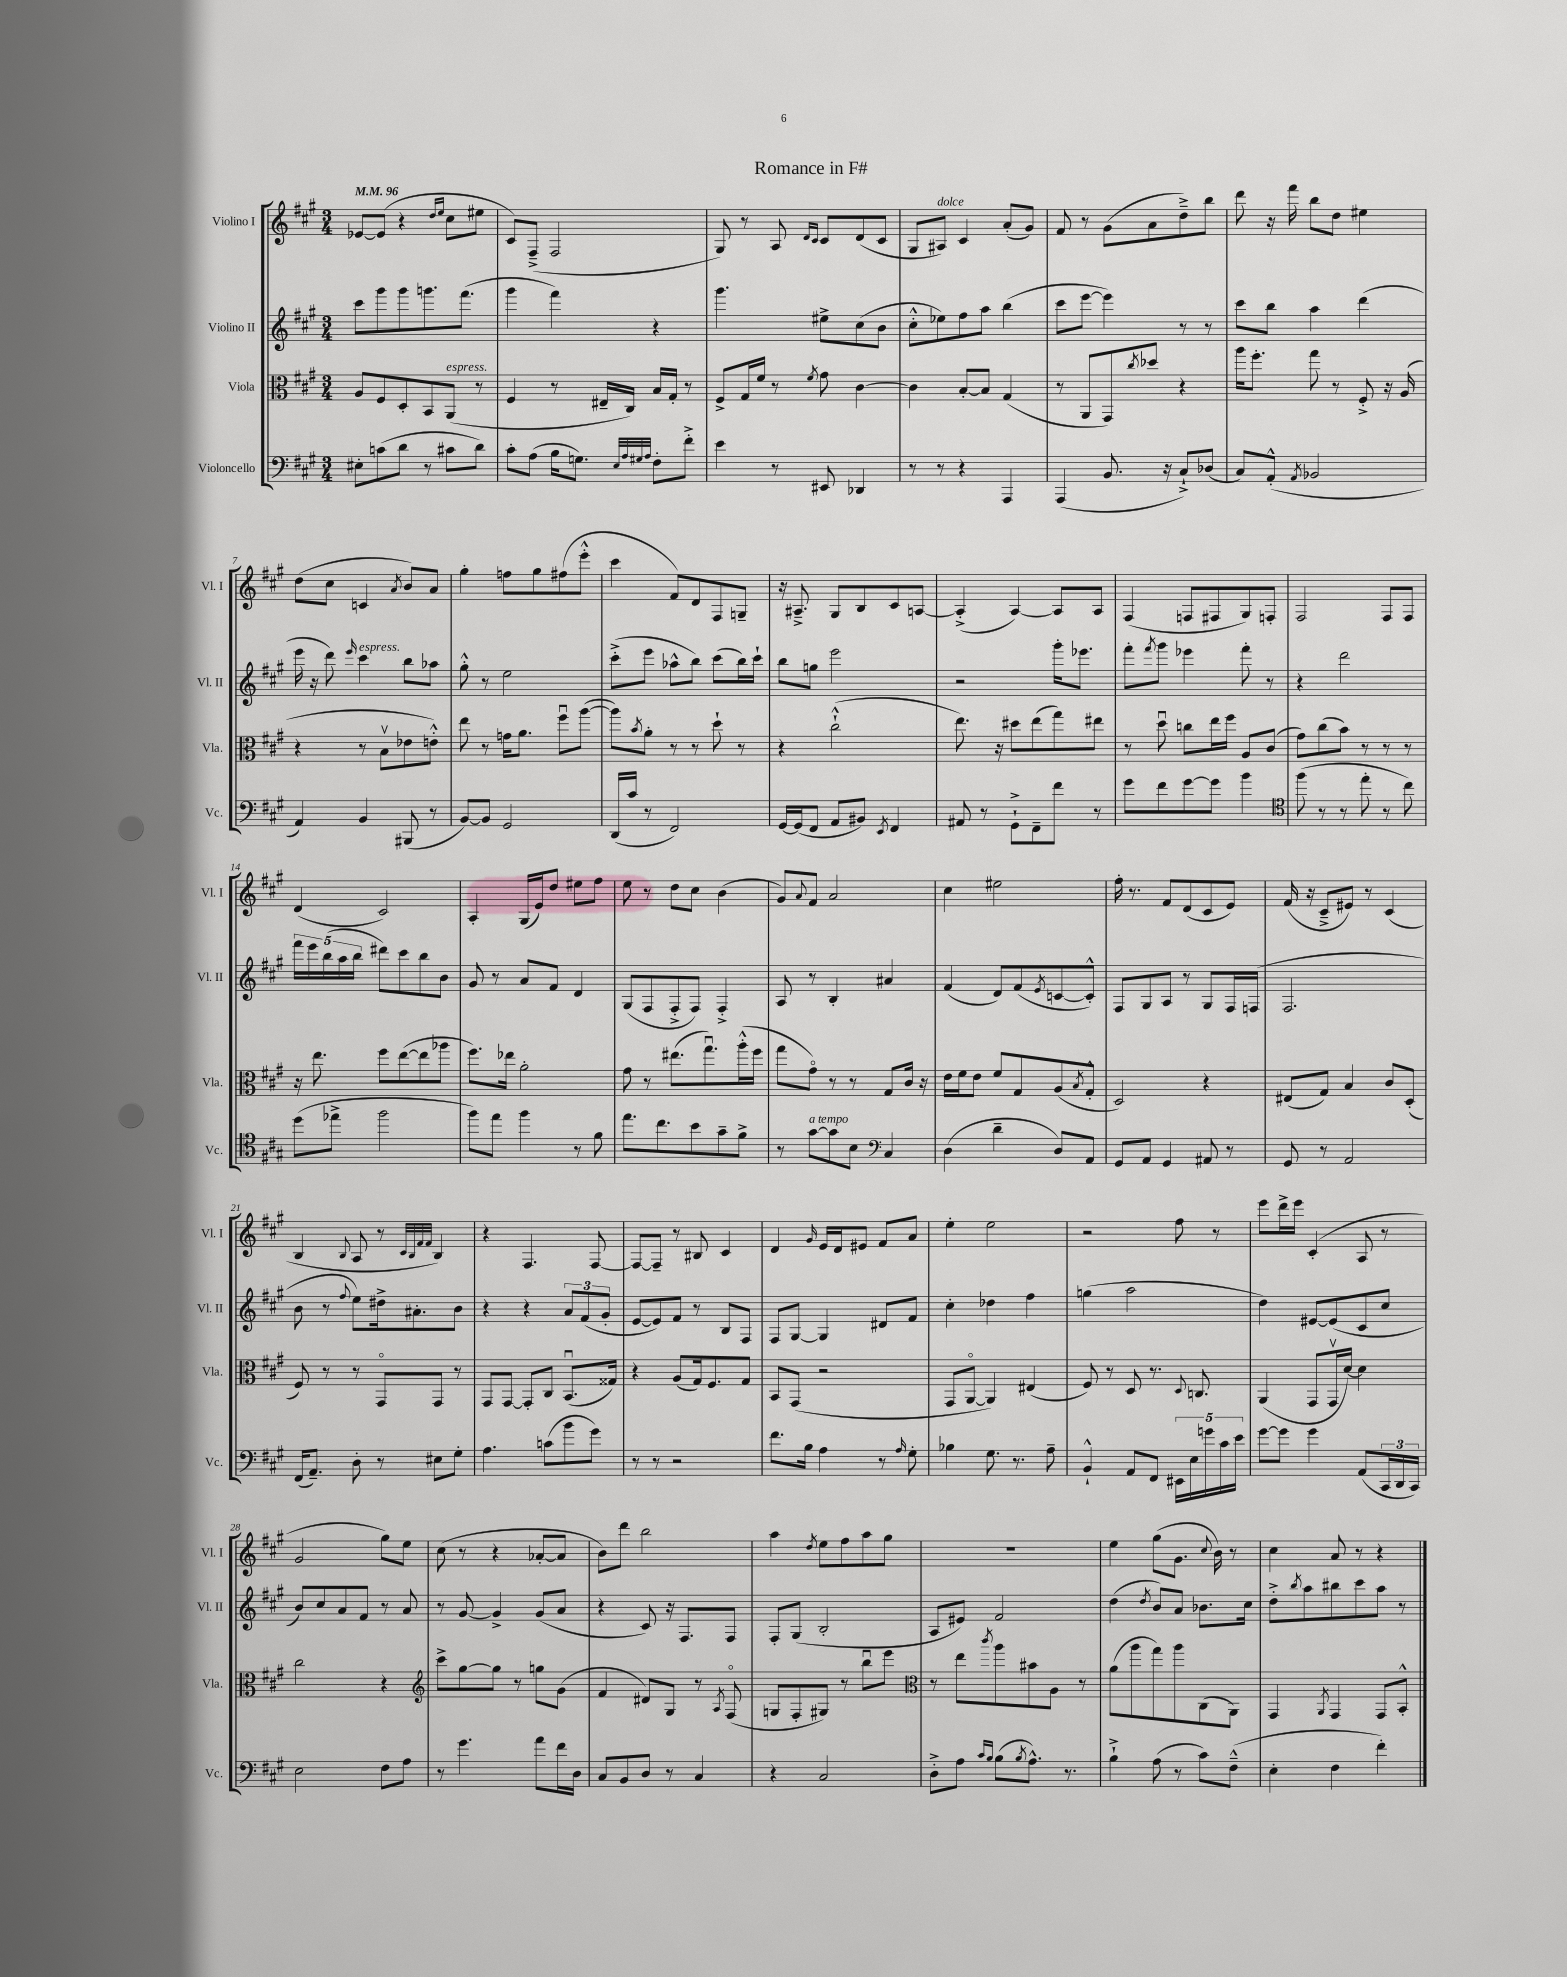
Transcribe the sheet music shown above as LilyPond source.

\header { title = "Romance in F#" }
<<
\new StaffGroup <<
\new Staff = "s0" \with { instrumentName = "Violino I" shortInstrumentName = "Vl. I" } {
    \clef treble \key a \major \numericTimeSignature \time 3/4 \tempo 4 = 96
    ees'8~ ees'8( r4 \grace { d''16 e''16 } cis''8 eis''8 |
    cis'8) fis8--->( fis2 |
    gis8) r8 a8 \grace { d'16 cis'16 } cis'8 d'8( cis'8 |
    gis8 ais8^\markup { \italic "dolce" }) cis'4 a'8-.( gis'8) |
    fis'8 r8 gis'8( a'8 d''8--->) b''8 |
    d'''8 r16 fis'''16 b''8 d''8 eis''4 |
    d''8( cis''8 c'4 \acciaccatura { a'8 } b'8) a'8 |
    gis''4-. f''8 gis''8 fis''8( e'''8-.-^ |
    cis'''4 fis'8) d'8 fis8 g8-- |
    r16 ais8.---> gis8 b8 cis'8 a8~ |
    a4-.->( a4~) a8 a8 |
    fis4( f8 fis8 gis8) f8-. |
    fis2 fis8 fis8 |
    d'4( cis'2) |
    a4-. gis16( e'16) d''8 eis''8 fis''8 |
    e''8 r8 d''8 cis''8 b'4( |
    gis'8) \appoggiatura { a'8 } fis'8 a'2 |
    cis''4 eis''2 |
    fis''16-. r8. fis'8 d'8( cis'8 e'8) |
    fis'16( r16 cis'8---> eis'8) r8 cis'4( |
    b4 \appoggiatura { b8 } a8 r8 \grace { cis'32 b32 fis'32 fis'32 } b4) |
    r4 fis4. fis8~ |
    fis8~ fis8-- r8 bis8 cis'4 |
    d'4 \grace { gis'16 } e'16 d'16 eis'8 fis'8 a'8 |
    e''4-. e''2 |
    r2 fis''8 r8 |
    e'''8 d'''16-> e'''16 cis'4-.( a8 r8 |
    gis'2 gis''8) e''8 |
    cis''8( r8 r4 aes'8~-. aes'8 |
    b'8) d'''8 b''2 |
    a''4 \acciaccatura { d''8 } e''8 fis''8 a''8 gis''8 |
    R2. |
    e''4 gis''8( gis'8. \appoggiatura { cis''8 } b'16) r8 |
    cis''4 a'8 r8 r4 \bar "|." |
}
\new Staff = "s1" \with { instrumentName = "Violino II" shortInstrumentName = "Vl. II" } {
    \clef treble \key a \major \numericTimeSignature \time 3/4
    cis'''8 gis'''8 gis'''8 g'''8. fis'''8.( |
    gis'''4 fis'''4) r4 |
    gis'''4. eis''8-> cis''8( b'8 |
    cis''8-.-^ ees''8) fis''8 a''8 b''4( |
    cis'''8 e'''8~ e'''4) r8 r8 |
    cis'''8 b''8 a''4 d'''4( |
    e'''16 r16 d'''8) \grace { e'''16 } cis'''4^\markup { \italic "espress." } b''8 aes''8 |
    gis''8-.-^ r8 e''2 |
    cis'''8-.->( e'''8 aes''8-^ b''8) cis'''8( b''16) cis'''16-! |
    b''8 g''8 e'''2 |
    r2 gis'''16-. ees'''8. |
    fis'''8-. \acciaccatura { fis'''8 } gis'''8 ees'''4 fis'''8-. r8 |
    r4 d'''2 |
    \tuplet 5/4 { fis'''16 e'''16 b''16( a''16 b''16 } dis'''8) cis'''8 b''8 b'8 |
    gis'8 r8 a'8 fis'8 d'4 |
    gis8( fis8 fis8-.-> fis8) fis4-.-> |
    a8 r8 b4-. ais'4 |
    fis'4( d'8) fis'8( \acciaccatura { e'8 } c'8~ c'8-.-^) |
    fis8 gis8 a8 r8 gis8 fis16 f16( |
    fis2. |
    b'8 r8 \appoggiatura { fis''8 } e''8) dis''16-> ais'8.-. b'8 |
    r4 r4 \tuplet 3/2 { a'8 fis'8( gis'8-. } |
    e'8~ e'8) fis'8 r8 b8 fis8 |
    fis8 gis8~ gis4 dis'8 fis'8 |
    cis''4-. des''4 fis''4 |
    g''4( a''2 |
    d''4) eis'8~ eis'8( cis'8 cis''8 |
    b'8) cis''8 a'8 fis'8 r8 a'8 |
    r8 gis'8~ gis'4-> gis'8( a'8 |
    r4 cis'8) r16 fis8. fis8 |
    fis8-. gis8( b2-. |
    a8 eis'8) fis'2 |
    d''4( \acciaccatura { d''8 } b'8) a'8 bes'8. cis''16 |
    d''8-.-> \acciaccatura { b''8 } a''8 bis''8 cis'''8 a''8 r8 \bar "|." |
}
\new Staff = "s2" \with { instrumentName = "Viola" shortInstrumentName = "Vla." } {
    \clef alto \key a \major \numericTimeSignature \time 3/4
    a8 fis8 d8-. b,8 a,8^\markup { \italic "espress." }( r8 |
    fis4 r8 eis16-- cis16) b16 gis16-. r8 |
    fis8-> gis16 fis'16 r8 \acciaccatura { fis'8 } gis'8 cis'4~ |
    cis'4 b8~-. b8 gis4( |
    r8 a,8 gis,8) \acciaccatura { cis''8 } des''8 r4 |
    a''16 fis''8.-. gis''8 r8 fis8-.-> r16 a16( |
    r4 r8 b8\upbow ees'8 e'8-.-^) |
    e''8 r8 g'16 a'8. fis''8\downbow a''8~( |
    a''8) \acciaccatura { b'8 } a'8-. r8 r8 d''8-! r8 |
    r4 cis''2-!-^( |
    e''8.) r16 dis''8 e''8( gis''8) eis''8 |
    r8 d''8\downbow c''8 e''16 fis''16 a8 cis'8( |
    gis'8) cis''8( b'8) r8 r8 r8 |
    r16 e''8. fis''8 e''8~( e''8 aes''8 |
    fis''8.) ees''16 a'2-. |
    gis'8 r8 eis''8.( gis''8.\downbow) a''16-.-^( fis''16 |
    gis''8 gis'8\flageolet) r8 r8 gis8 cis'16 r16 |
    e'16 fis'16 e'8 fis'8 gis8 a8( \acciaccatura { b8 } gis8-.-^ |
    d2) r4 |
    eis8( gis8) b4 cis'8 d8-.( |
    fis8) r8 r8 gis,8\flageolet gis,8 r8 |
    gis,8 gis,8~ gis,8-. cis8 b,8.\downbow( gisis16) |
    r4 a8( gis16) fis8. gis8 |
    b,8 gis,8( r2 |
    gis,8 a,8~\flageolet a,4) eis4( |
    fis8) r8 d8 r8. \appoggiatura { d8 } c8. |
    a,4( gis,8 gis,16\upbow d'16~) d'4 |
    cis''2 r4 |
    \clef treble cis'''8-> gis''8~ gis''8 r8 g''8 gis'8( |
    fis'4 dis'8) gis8 r8 \acciaccatura { a8 } fis8\flageolet( |
    g8 fis8-. gis8) r8 b''8\downbow e'''8 |
    \clef alto r8 e''8 \acciaccatura { cis'''8 } a''8 bis'8 a8 r8 |
    a'8( a''8 gis''8) a''8 cis8( a,8) |
    gis,4 \acciaccatura { a,8 } gis,4 gis,8 b,8-.-^ \bar "|." |
}
\new Staff = "s3" \with { instrumentName = "Violoncello" shortInstrumentName = "Vc." } {
    \clef bass \key a \major \numericTimeSignature \time 3/4
    eis8-. c'8( d'8 r8 cis'8 d'8) |
    cis'8-. a8( b16 g8.) \grace { e32 a32 gis32 a32 } fis8-. fis'8-.-> |
    e'4 r8 eis,8 des,4 |
    r8 r8 r4 a,,4 |
    a,,4( b,8. r16 cis8-!->) des8( |
    cis8) a,8-.-^( \acciaccatura { a,8 } bes,2 |
    a,4) b,4 bis,,8( r8 |
    b,8~) b,8 gis,2 |
    d,16( cis'16 r8 fis,2) |
    gis,16~ gis,16( fis,8 a,8 bis,8) \acciaccatura { e,8 } fis,4 |
    ais,8 r8 gis,8-!-> fis,8-- fis'8 r8 |
    gis'8 fis'8 gis'8~ gis'8 b'4 |
    \clef tenor fis''8( r8 r8 e''8-. r8 cis''8) |
    d''8( ees''8-> fis''2 |
    fis''8) e''8 fis''4 r8 fis'8 |
    e''8. cis''8. b'8 gis'8-- fis'8-> |
    r8 gis'8~^\markup { \italic "a tempo" } gis'8 b8 \clef bass cis4 |
    d4( d'4-- d8) a,8 |
    gis,8 a,8 gis,4 ais,8 r8 |
    gis,8 r8 a,2 |
    fis,16( a,8.--) d8-. r8 eis8 gis8-. |
    a4. c'8( b'8 gis'8) |
    r8 r8 r2 |
    fis'8. b16 a4 r8 \grace { a16 } gis8-. |
    bes4 gis8. r8. a8-- |
    b,4-!-^ a,8 fis,8 \tuplet 5/4 { eis,16 e16 g'16 cis'16 e'16 } |
    gis'8~ gis'8 gis'4 a,8( \tuplet 3/2 { cis,16 d,16 cis,16) } |
    e2 fis8 a8 |
    r8 gis'4. a'8 fis'16 d16 |
    cis8 b,8 d8 r8 cis4 |
    r4 cis2 |
    d8-.-> a8 \grace { cis'16 b16 } b8( \acciaccatura { b8 } a8.-^) r8. |
    b4-!-> a8( r8 cis'8) fis8---^( |
    e4-. fis4 fis'4-.) \bar "|." |
}
>>
>>
